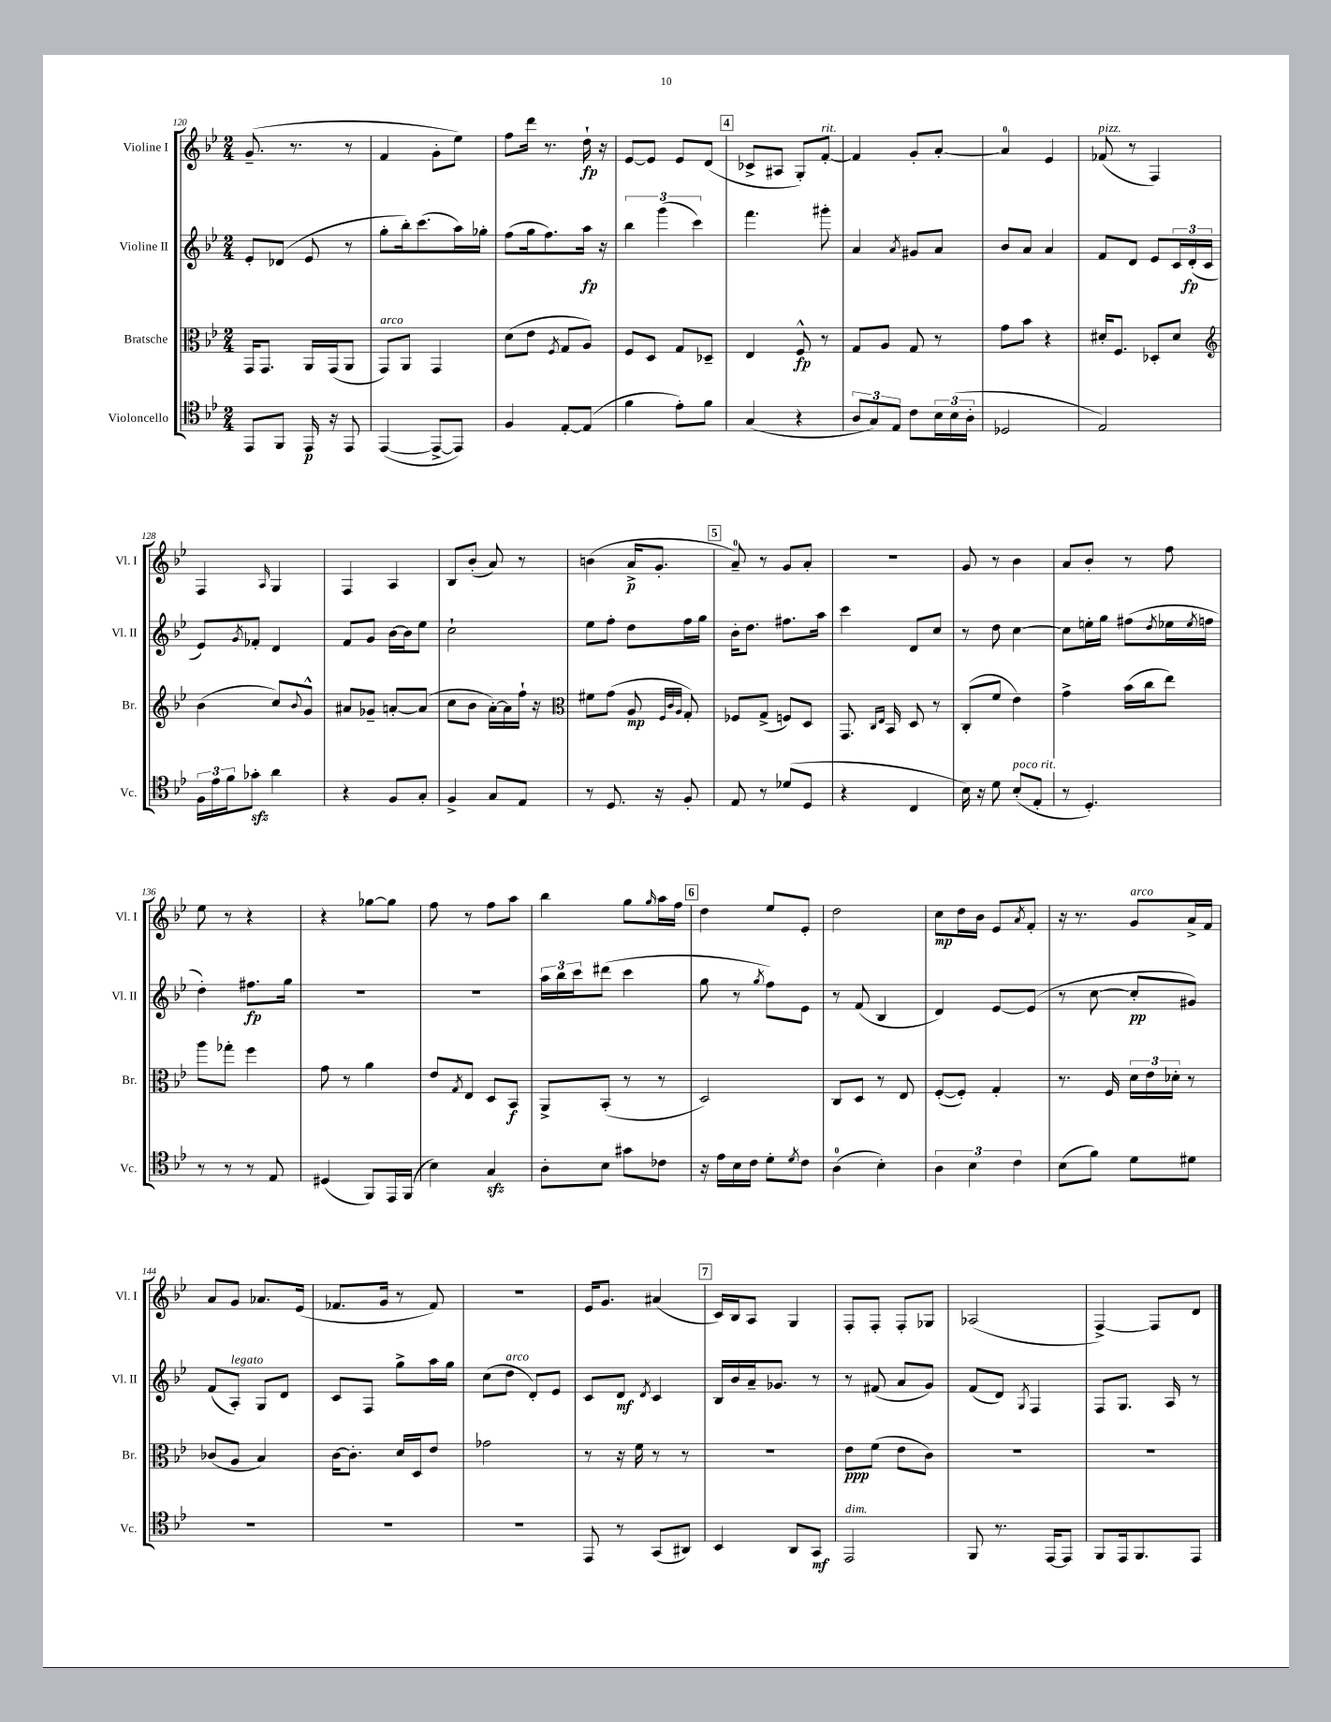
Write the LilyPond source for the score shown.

<<
\new StaffGroup <<
\new Staff = "s0" \with { instrumentName = "Violine I" shortInstrumentName = "Vl. I" } {
    \clef treble \key bes \major \numericTimeSignature \time 2/4
    g'8.--( r8. r8 |
    f'4 g'8-. ees''8) |
    f''8 d'''16 r8. d''16-!\fp r16 |
    ees'8~ ees'8 ees'8 d'8( |
    \mark \markup { \box "4" } ces'8-> ais8 g8-.) f'8~-.^\markup { \italic "rit." } |
    f'4 g'8-. a'8~-. |
    a'4-0 ees'4 |
    fes'8^\markup { \italic "pizz." }( r8 f4) |
    f4 \grace { a16 } g4 |
    f4 a4 |
    bes8 bes'8-.( a'8) r8 |
    b'4( a'16->\p g'8.-. |
    \mark \markup { \box "5" } a'8-0--) r8 g'8 a'8-. |
    r2 |
    g'8 r8 bes'4 |
    a'8 bes'8-. r8 f''8 |
    ees''8 r8 r4 |
    r4 ges''8~ ges''8 |
    f''8 r8 f''8 a''8 |
    bes''4 g''8 \grace { g''16 } a''16 f''16 |
    \mark \markup { \box "6" } d''4 ees''8 ees'8-. |
    d''2 |
    c''8\mp d''16 bes'16 ees'8 \acciaccatura { a'8 } f'8-. |
    r16 r8. g'8^\markup { \italic "arco" } a'16-> f'16 |
    a'8 g'8 aes'8. ees'16( |
    fes'8. g'16 r8 fes'8) |
    R2 |
    ees'16 g'8. ais'4( |
    \mark \markup { \box "7" } c'16) bes16 a8 g4 |
    f8-. f8-. f8-. ges8 |
    aes2( |
    f4~->) f8 d'8 \bar "|." |
}
\new Staff = "s1" \with { instrumentName = "Violine II" shortInstrumentName = "Vl. II" } {
    \clef treble \key bes \major \numericTimeSignature \time 2/4
    ees'8-. des'8( ees'8 r8 |
    g''8-. bes''16-.) c'''8.( a''16) ges''16-. |
    f''8( g''16 f''8.) a''16\fp r16 |
    \tuplet 3/2 { bes''4 g'''4( c'''4) } |
    \mark \markup { \box "4" } f'''4. gis'''8-. |
    a'4 \acciaccatura { a'8 } gis'8 a'8 |
    bes'8 a'8 a'4 |
    f'8 d'8 ees'8 \tuplet 3/2 { c'16 d'16-.\fp( c'16 } |
    ees'8) \acciaccatura { g'8 } fes'8-. d'4 |
    f'8 g'8 bes'16~ bes'16 ees''8 |
    c''2-! |
    ees''8 f''8-. d''8 f''16 g''16 |
    \mark \markup { \box "5" } bes'16-. d''8. fis''8. a''16 |
    c'''4 d'8 c''8 |
    r8 d''8 c''4~ |
    c''8 e''16-. g''16 fis''8( \acciaccatura { d''8 } ees''16 \acciaccatura { ees''8 } f''16 |
    d''4-.) fis''8.\fp g''16 |
    R2 |
    R2 |
    \tuplet 3/2 { a''16 bes''16 c'''16 } dis'''8( c'''4 |
    \mark \markup { \box "6" } g''8 r8 \acciaccatura { g''8 } f''8) ees'8 |
    r8 f'8( bes4 |
    d'4) ees'8~ ees'8( |
    r8 c''8~ c''8-.\pp gis'8) |
    f'8( a8-.^\markup { \italic "legato" }) g8 d'8 |
    c'8 f8 g''8-> a''16 g''16 |
    c''8( d''8^\markup { \italic "arco" } d'8-.) ees'8 |
    c'8 d'8\mf \acciaccatura { d'8 } c'4 |
    \mark \markup { \box "7" } bes16 bes'16 a'16-- ges'8. r8 |
    r8 fis'8( a'8 g'8) |
    f'8( d'8) \acciaccatura { g8 } f4 |
    f8 g8. a16 r8 \bar "|." |
}
\new Staff = "s2" \with { instrumentName = "Bratsche" shortInstrumentName = "Br." } {
    \clef alto \key bes \major \numericTimeSignature \time 2/4
    g,16 g,8. a,16 g,16( a,8 |
    g,8^\markup { \italic "arco" }) a,8 g,4 |
    d'8( ees'8 \acciaccatura { f8 } g8 a8) |
    f8 d8 g8 des8-- |
    \mark \markup { \box "4" } ees4 f8-^\fp r8 |
    g8 a8 g8 r8 |
    g'8 bes'8 r4 |
    dis'16-. f8. des8-. dis'8 |
    \clef treble bes'4( c''8) \appoggiatura { bes'8 } g'8-^ |
    ais'8 ges'8-- a'8~-. a'8( |
    c''8 bes'8 a'16~-.) a'16 f''16-! r16 |
    \clef alto fis'8 g'8( a8\mp \grace { f32 c'32 a32 } g8-.) |
    \mark \markup { \box "5" } fes8 g8->( f8) d8 |
    g,8. \grace { c16 ees16 } bes,16 d8 r8 |
    c8-.( f'8 ees'4) |
    g'4-> bes'16( c''16 ees''8) |
    a''8 ges''8-. f''4 |
    g'8 r8 a'4 |
    ees'8 \acciaccatura { g8 } ees8 d8 bes,8\f |
    a,8-> bes,8-.( r8 r8 |
    \mark \markup { \box "6" } d2) |
    c8 d8 r8 ees8 |
    f8~-.( f8-.) g4-. |
    r8. f16 \tuplet 3/2 { d'16 ees'16 des'16-. } r8 |
    ces'8( a8 bes4) |
    c'16~ c'8.-. d'16 d16 ees'8 |
    ges'2 |
    r8 r16 f'16 r8 r8 |
    \mark \markup { \box "7" } r2 |
    ees'8\ppp f'8( ees'8 c'8) |
    R2 |
    R2 \bar "|." |
}
\new Staff = "s3" \with { instrumentName = "Violoncello" shortInstrumentName = "Vc." } {
    \clef tenor \key bes \major \numericTimeSignature \time 2/4
    ees,8 f,8 ees,16\p r16 ees,8 |
    ees,4~( ees,8~-> ees,8) |
    f4 ees8~-. ees8( |
    f'4 ees'8-.) f'8 |
    \mark \markup { \box "4" } g4( r4 |
    \tuplet 3/2 { a8 g8) ees8 } c'8 \tuplet 3/2 { bes16 bes16( a16-. } |
    des2 |
    ees2) |
    \tuplet 3/2 { f16 ees'16 f'16 } ges'8-.\sfz a'4 |
    r4 f8 g8-. |
    f4-> g8 ees8 |
    r8 d8. r16 f8-. |
    \mark \markup { \box "5" } ees8 r8 des'8( d8 |
    r4 c4 |
    bes16) r16 d'8 bes8-.^\markup { \italic "poco rit." }( ees8-. |
    r8 d4.-.) |
    r8 r8 r8 ees8 |
    dis4( f,8) ees,16 f,16( |
    bes4) g4\sfz |
    a8-. bes8 gis'8 ces'8 |
    \mark \markup { \box "6" } r16 ees'16 bes16 c'16 d'8-. \acciaccatura { d'8 } c'8 |
    a4-0( bes4-.) |
    \tuplet 3/2 { a4 bes4 c'4 } |
    bes8( f'8) d'8 dis'8 |
    R2 |
    R2 |
    R2 |
    ees,8 r8 g,8( ais,8) |
    \mark \markup { \box "7" } bes,4 a,8 g,8\mf |
    ees,2^\markup { \italic "dim." } |
    f,8 r8. ees,16~ ees,8 |
    f,8 ees,16 f,8. ees,8 \bar "|." |
}
>>
>>
\layout { \context { \Score currentBarNumber = #120 } }
